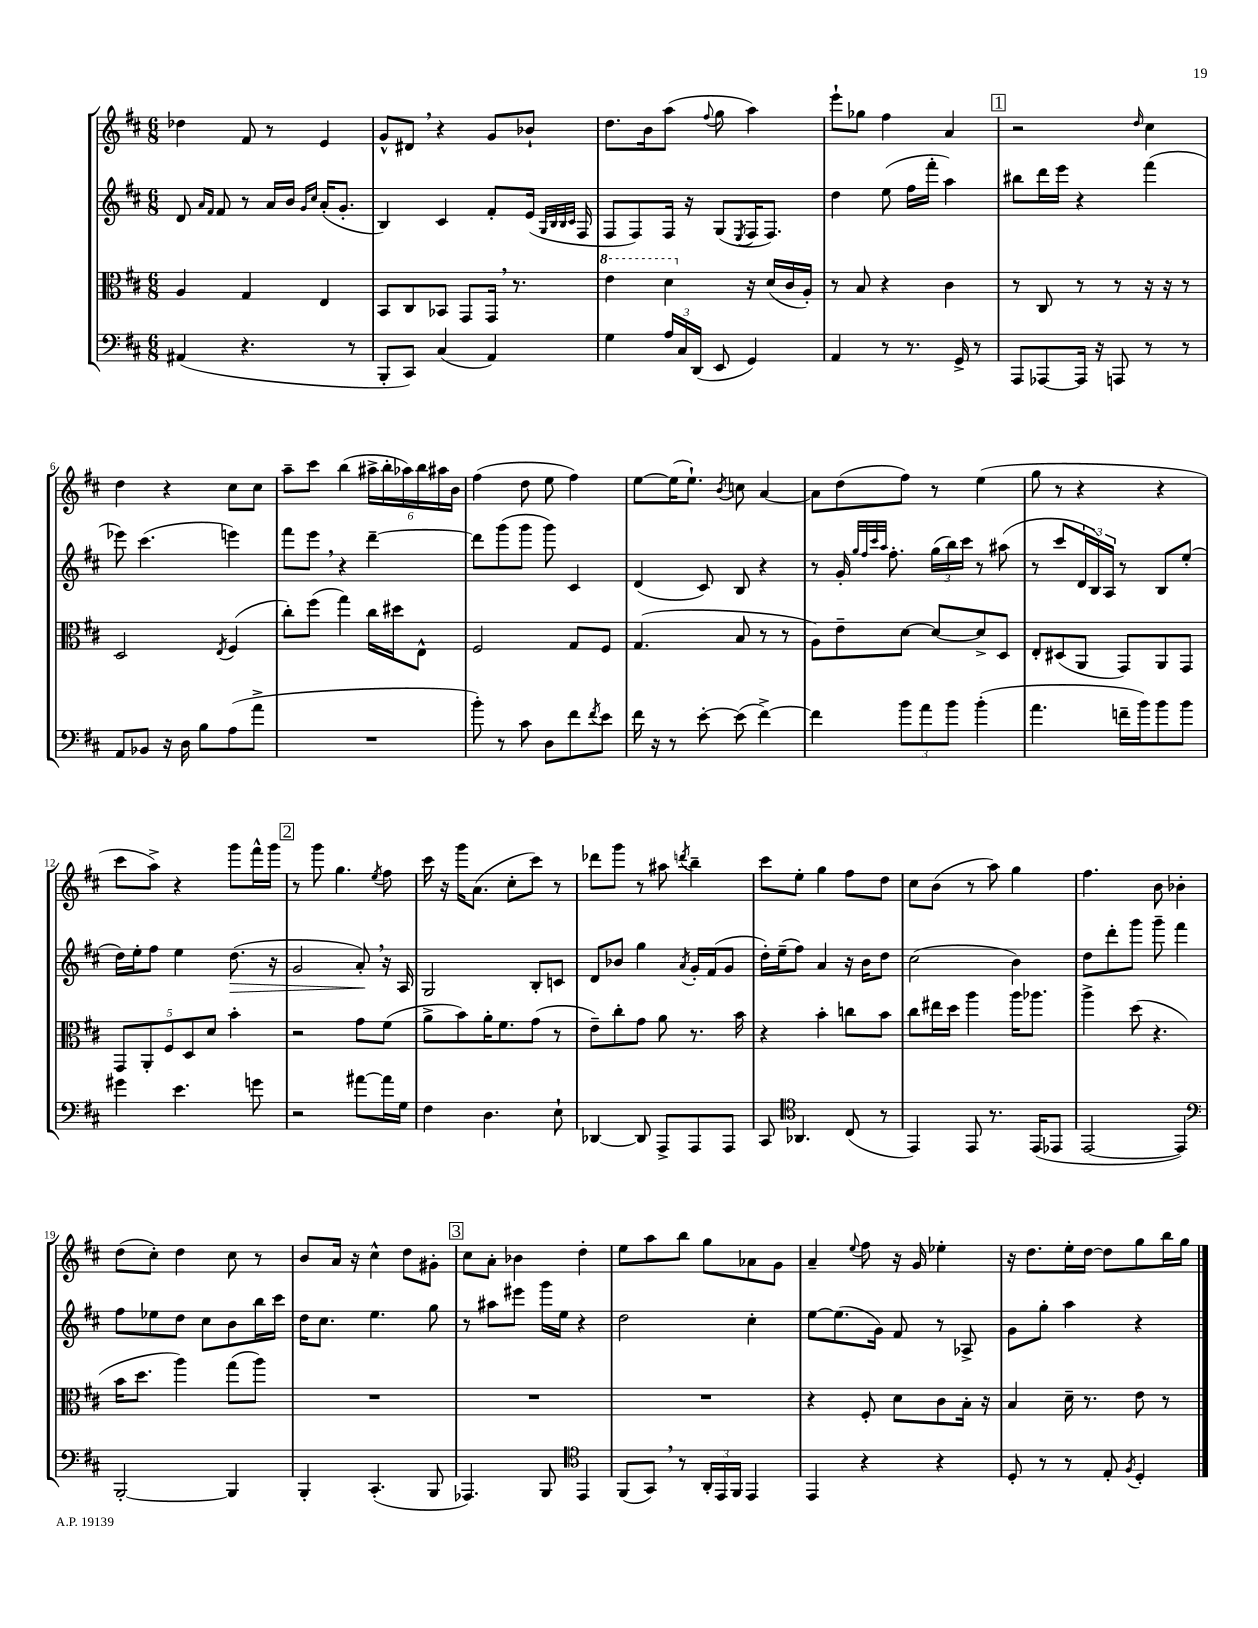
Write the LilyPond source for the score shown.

<<
\new StaffGroup <<
\new Staff = "s0" {
    \clef treble \key d \major \numericTimeSignature \time 6/8
    des''4 fis'8 r8 e'4 |
    g'8-^ dis'8 \breathe r4 g'8 bes'8-! |
    d''8. b'16 a''8( \appoggiatura { fis''8 } g''8 a''4) |
    e'''8-! ges''8 fis''4 a'4 |
    \mark \markup { \box "1" } r2 \grace { d''16 } cis''4 |
    d''4 r4 cis''8 cis''8 |
    a''8-- cis'''8 b''4( \tuplet 6/4 { ais''16-> b''16-. aes''16) b''16 ais''16 b'16 } |
    fis''4( d''8 e''8 fis''4) |
    e''8~ e''16( e''8.-!) \acciaccatura { b'8 } c''8 a'4~ |
    a'8 d''8( fis''8) r8 e''4( |
    g''8 r8 r4 r4 |
    cis'''8 a''8->) r4 g'''8 fis'''16-^ g'''16 |
    \mark \markup { \box "2" } r8 g'''8 g''4. \acciaccatura { e''8 } fis''8 |
    cis'''16 r16 g'''16 a'8.( cis''8-. cis'''8) r8 |
    des'''8 g'''8 r8 ais''8 \acciaccatura { d'''8 } b''4-- |
    cis'''8 e''8-. g''4 fis''8 d''8 |
    cis''8 b'8( r8 a''8) g''4 |
    fis''4. b'8 bes'4-. |
    d''8( cis''8-.) d''4 cis''8 r8 |
    b'8 a'16 r16 cis''4-^ d''8 gis'8-. |
    \mark \markup { \box "3" } cis''8 a'8-. bes'4 d''4-. |
    e''8 a''8 b''8 g''8 aes'8 g'8 |
    a'4-- \appoggiatura { e''8 } fis''8 r16 g'16 ees''4-. |
    r16 d''8. e''16-. d''16~ d''8 g''8 b''16 g''16 \bar "|." |
}
\new Staff = "s1" {
    \clef treble \key d \major \numericTimeSignature \time 6/8
    d'8 \grace { a'16 fis'16 } fis'8 r8 a'16 b'16 \grace { g'16 cis''16 } a'16-.( g'8.-. |
    b4) cis'4 fis'8-. e'16( \grace { g32 b32 b32 cis'32 } fis16 |
    fis8 fis8) fis16 r16 g8( \acciaccatura { e8 } fis16 fis8.) |
    d''4 e''8( fis''16 fis'''16-. a''4) |
    \mark \markup { \box "1" } bis''8 d'''16 e'''16 r4 fis'''4( |
    ees'''8) cis'''4.( e'''4) |
    fis'''8 e'''8 \breathe r4 d'''4~-- |
    d'''8 g'''8( g'''8 g'''8) cis'4 |
    d'4( cis'8) b8 r4 |
    r8 g'16-. \grace { g''32 fis''32 cis'''32 a''32 } fis''8.-. \tuplet 3/2 { g''16( b''16) cis'''16 } r8 ais''8( |
    r8 cis'''8 \tuplet 3/2 { d'16 b16) a16 } r8 b8 e''8-.( |
    d''16) e''16-. fis''8 e''4 d''8.\>( r16 |
    \mark \markup { \box "2" } g'2 a'8-.\!) \breathe r16 a16 |
    g2 b8-. c'8 |
    d'8 bes'8 g''4 \acciaccatura { a'8 } g'16-. fis'16( g'8 |
    d''16-.) e''16--( fis''8) a'4 r16 b'16 d''8 |
    cis''2( b'4) |
    d''8 d'''8-. g'''8 g'''8-- fis'''4 |
    fis''8 ees''8 d''8 cis''8 b'8 b''16 cis'''16 |
    d''16 cis''8. e''4. g''8 |
    \mark \markup { \box "3" } r8 ais''8 eis'''8 g'''16 e''16 r4 |
    d''2 cis''4-. |
    e''8~ e''8.( g'16) fis'8 r8 aes8-> |
    g'8 g''8-. a''4 r4 \bar "|." |
}
\new Staff = "s2" {
    \clef alto \key d \major \numericTimeSignature \time 6/8
    a4 g4 e4 |
    b,8 cis8 bes,8 g,8 g,16 \breathe r8. |
    \ottava #1 e''4 d''4 \ottava #0 r16 d'16( cis'16 a16-.) |
    r8 b8 r4 cis'4 |
    \mark \markup { \box "1" } r8 cis8 r8 r8 r16 r16 r8 |
    d2 \acciaccatura { e8 } fis4( |
    cis''8-.) fis''8( g''4) cis''16 dis''16 e8-^ |
    fis2 g8 fis8 |
    g4.( b8 r8 r8 |
    a8) e'8-- d'8~ d'8~ d'8-> d8 |
    e8-. dis8( a,8 g,8) a,8 g,8 |
    \tuplet 5/4 { g,8 a,8-. fis8 d8 d'8 } b'4-. |
    \mark \markup { \box "2" } r2 g'8 fis'8( |
    a'8-> b'8) a'16-. fis'8. g'8( r8 |
    e'8--) cis''8-. g'8 a'8 r8. b'16 |
    r4 b'4-. c''8 b'8 |
    cis''8 eis''16 d''16 a''4 a''16 aes''8. |
    a''4-> d''8( r4. |
    b'16 d''8. a''4) g''8( a''8) |
    R2. |
    \mark \markup { \box "3" } R2. |
    R2. |
    r4 fis8-. d'8 cis'8 b16-. r16 |
    b4 d'16-- r8. e'8 r8 \bar "|." |
}
\new Staff = "s3" {
    \clef bass \key d \major \numericTimeSignature \time 6/8
    ais,4( r4. r8 |
    b,,8-. cis,8) cis4( a,4) |
    g4 \tuplet 3/2 { a16 cis16 d,16( } e,8 g,4) |
    a,4 r8 r8. g,16-> r8 |
    \mark \markup { \box "1" } a,,8 aes,,8~ aes,,16 r16 a,,8 r8 r8 |
    a,8 bes,8 r16 d16 b8 a8( a'8-> |
    R2. |
    b'8-.) r8 cis'8 d8 fis'8 \acciaccatura { fis'8 } e'8 |
    fis'16 r16 r8 e'8~-. e'8( fis'4~->) |
    fis'4 \tuplet 3/2 { b'8 a'8 b'8 } b'4-.( |
    a'4. f'16-- b'16) b'8 b'8 |
    gis'4 e'4. g'8 |
    \mark \markup { \box "2" } r2 ais'8~ ais'16 g16 |
    fis4 d4. e8-! |
    des,4~ des,8 a,,8-> a,,8 a,,8 |
    cis,8 \clef tenor aes,4. cis8( r8 |
    e,4) e,8 r8. e,16( ees,8 |
    e,2~ e,4) |
    \clef bass b,,2~-. b,,4 |
    b,,4-. cis,4.-.( b,,8 |
    \mark \markup { \box "3" } aes,,4.) b,,8 \clef tenor e,4 |
    fis,8( g,8) \breathe r8 \tuplet 3/2 { a,16-. e,16 fis,16 } e,4 |
    e,4 r4 r4 |
    d8-. r8 r8 e8-. \acciaccatura { fis8 } d4-. \bar "|." |
}
>>
>>
